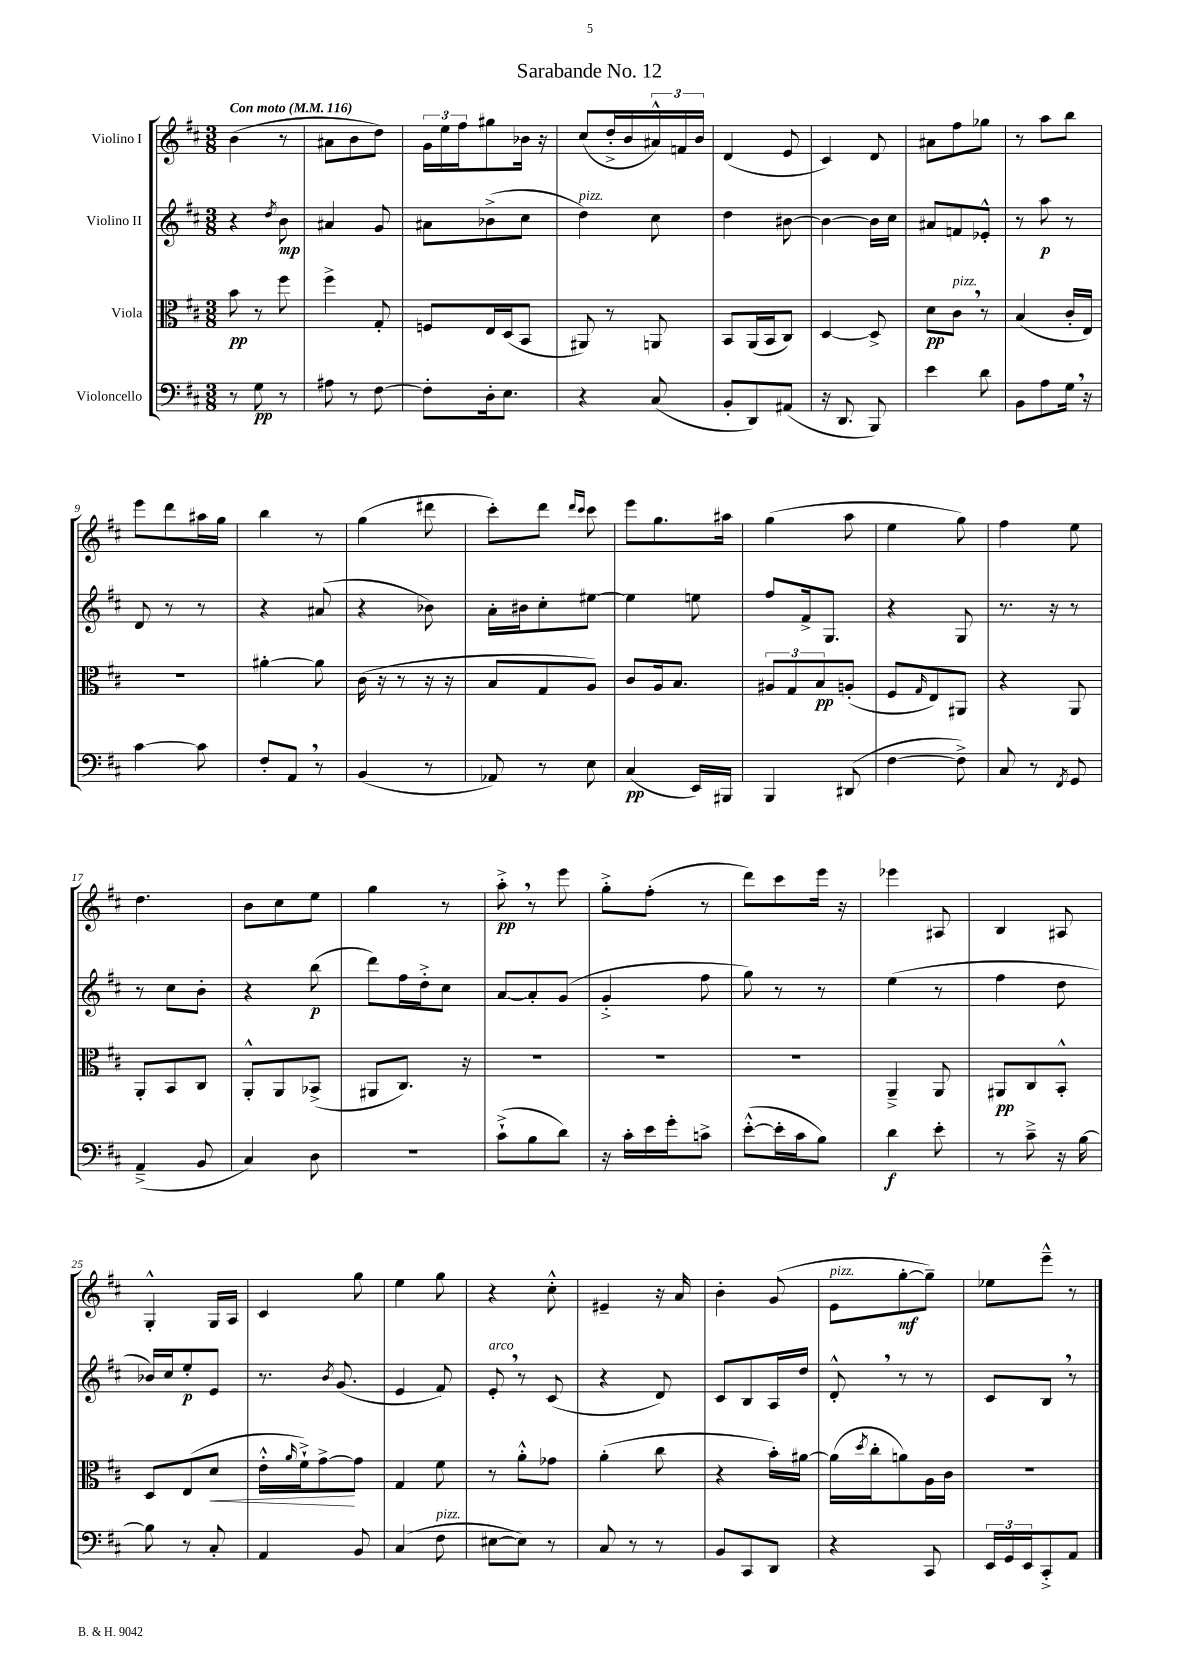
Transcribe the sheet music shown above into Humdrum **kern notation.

**kern	**dynam	**kern	**dynam	**kern	**dynam	**kern	**dynam
*part4	*part4	*part3	*part3	*part2	*part2	*part1	*part1
*staff4	*staff4	*staff3	*staff3	*staff2	*staff2	*staff1	*staff1
*I"Violoncello	*	*I"Viola	*	*I"Violino II	*	*I"Violino I	*
*clefF4	*	*clefC3	*	*clefG2	*	*clefG2	*
*k[f#c#]	*	*k[f#c#]	*	*k[f#c#]	*	*k[f#c#]	*
*M3/8	*	*M3/8	*	*M3/8	*	*M3/8	*
*MM116	*	*MM116	*	*MM116	*	*MM116	*
=1	=1	=1	=1	=1	=1	=1	=1
!	!	!	!	!	!	!LO:TX:a:B:t=Con moto	!
8r	.	8b\	pp	4r	.	(4b\	.
8G\	pp	8r	.	.	.	.	.
.	.	.	.	8qdd/	.	.	.
8r	.	8ff#\	.	8b\	mp	8r	.
=2	=2	=2	=2	=2	=2	=2	=2
8A#X\	.	4ff#^\	.	4a#X/	.	8a#X\L	.
8r	.	.	.	.	.	8b\	.
[8F#\	.	8G'/	.	8g/	.	8dd\J)	.
=3	=3	=3	=3	=3	=3	=3	=3
8F#'\L]	.	8Fn/L	.	8a#X\L	.	24g\LL	.
.	.	.	.	.	.	24ee\	.
.	.	.	.	.	.	24ff#\J	.
16D'\k	.	16E/L	.	(8b-X^\	.	8gg#X\	.
8.E\J	.	(16D/J	.	.	.	.	.
.	.	8BB/J	.	8cc#\J	.	16b-X\Jk	.
.	.	.	.	.	.	16r	.
=4	=4	=4	=4	=4	=4	=4	=4
!	!	!	!	!LO:TX:a:i:t=pizz.	!	!	!
4r	.	8AA#X/)	.	4dd\)	.	(8cc#/L	.
.	.	8r	.	.	.	16dd'^/L	.
.	.	.	.	.	.	16b/	.
(8C#/	.	8AAn/	.	8cc#\	.	24a#X^^/)	.
.	.	.	.	.	.	24fn/	.
.	.	.	.	.	.	24b/JJ	.
=5	=5	=5	=5	=5	=5	=5	=5
8BB'/L	.	8BB/L	.	4dd\	.	(4d/	.
8DD/)	.	(16AA/L	.	.	.	.	.
.	.	16BB/J	.	.	.	.	.
(8AA#X/J	.	8C#/J)	.	[8b#X\	.	8e/	.
=6	=6	=6	=6	=6	=6	=6	=6
16r	.	[4D/	.	4b#\_	.	4c#/)	.
8.DD/	.	.	.	.	.	.	.
8BBB/)	.	8D^/]	.	16b#\LL]	.	8d/	.
.	.	.	.	16cc#\JJ	.	.	.
=7	=7	=7	=7	=7	=7	=7	=7
4e\	.	8d\L	pp	8a#X/L	.	8a#X\L	.
!	!	!LO:TX:a:i:t=pizz.	!	!	!	!	!
.	.	8c#,\J	.	8fn/	.	8ff#\	.
8d\	.	8r	.	8e-X'^^/J	.	8gg-X\J	.
=8	=8	=8	=8	=8	=8	=8	=8
8BB\L	.	(4B/	.	8r	.	8r	.
8A\	.	.	.	8aa\	p	8aa\L	.
16G,\Jk	.	16c#'/LL	.	8r	.	8bb\J	.
16r	.	16E/JJ)	.	.	.	.	.
!!LO:LB:g=z
=9	=9	=9	=9	=9	=9	=9	=9
[4c#\	.	4.r	.	8d/	.	8eee\L	.
.	.	.	.	8r	.	8ddd\	.
8c#\]	.	.	.	8r	.	16aa#X\L	.
.	.	.	.	.	.	16gg\JJ	.
=10	=10	=10	=10	=10	=10	=10	=10
8F#'/L	.	[4a#X'\	.	4r	.	4bb\	.
8AA,/J	.	.	.	.	.	.	.
8r	.	8a#\]	.	(8a#X/	.	8r	.
=11	=11	=11	=11	=11	=11	=11	=11
(4BB/	.	(16c#\	.	4r	.	(4gg\	.
.	.	16r	.	.	.	.	.
.	.	8r	.	.	.	.	.
8r	.	16r	.	8b-X\)	.	8ddd#X\	.
.	.	16r	.	.	.	.	.
=12	=12	=12	=12	=12	=12	=12	=12
8AA-X/)	.	8B/L	.	16a'\LL	.	8ccc#'\L)	.
.	.	.	.	16b#X\J	.	.	.
8r	.	8G/	.	8cc#'\	.	8ddd\J	.
.	.	.	.	.	.	16qqddd/LL	.
.	.	.	.	.	.	16qqccc#/JJ	.
8E\	.	8A/J)	.	[8ee#X\J	.	8ccc#\	.
=13	=13	=13	=13	=13	=13	=13	=13
(4C#/	pp	8c#/L	.	4ee#\]	.	8eee\L	.
.	.	16A/k	.	.	.	8.gg\	.
.	.	8.B/J	.	.	.	.	.
16EE/LL)	.	.	.	8een\	.	.	.
16BBB#X/JJ	.	.	.	.	.	16aa#X\Jk	.
=14	=14	=14	=14	=14	=14	=14	=14
4BBB/	.	12A#X/L	.	8ff#/L	.	(4gg\	.
.	.	12G/	.	.	.	.	.
.	.	.	.	16f#^/k	.	.	.
.	.	12B/	pp	.	.	.	.
.	.	.	.	8.G/J	.	.	.
(8DD#X/	.	(8An'/J	.	.	.	8aa\	.
=15	=15	=15	=15	=15	=15	=15	=15
[4F#\	.	8F#/L	.	4r	.	4ee\	.
.	.	16qqG/	.	.	.	.	.
.	.	8E/)	.	.	.	.	.
8F#^\])	.	8AA#X/J	.	8G/	.	8gg\)	.
=16	=16	=16	=16	=16	=16	=16	=16
8C#/	.	4r	.	8.r	.	4ff#\	.
8r	.	.	.	.	.	.	.
.	.	.	.	16r	.	.	.
8qFF#/	.	.	.	.	.	.	.
8GG/	.	8AA/	.	8r	.	8ee\	.
!!LO:LB:g=z
=17	=17	=17	=17	=17	=17	=17	=17
(4AA~^/	.	8AA'/L	.	8r	.	4.dd\	.
.	.	8BB/	.	8cc#\L	.	.	.
8BB/	.	8C#/J	.	8b'\J	.	.	.
=18	=18	=18	=18	=18	=18	=18	=18
4C#/)	.	8AA'^^/L	.	4r	.	8b\L	.
.	.	8AA/	.	.	.	8cc#\	.
8D\	.	(8BB-X^/J	.	(8bb\	p	8ee\J	.
=19	=19	=19	=19	=19	=19	=19	=19
4.r	.	8AA#X/L	.	8ddd\L)	.	4gg\	.
.	.	8.C#/J)	.	16ff#\L	.	.	.
.	.	.	.	16dd'^\J	.	.	.
.	.	.	.	8cc#\J	.	8r	.
.	.	16r	.	.	.	.	.
=20	=20	=20	=20	=20	=20	=20	=20
(8c#`^\L	.	4.r	.	[8a/L	.	8aa'^,\	pp
8B\	.	.	.	8a'/]	.	8r	.
8d\J)	.	.	.	(8g/J	.	8eee\	.
=21	=21	=21	=21	=21	=21	=21	=21
16r	.	4.r	.	4g'^/	.	8gg'^\L	.
16c#'\LL	.	.	.	.	.	.	.
16e\	.	.	.	.	.	(8ff#'\J	.
16g'\J	.	.	.	.	.	.	.
8cn^\J	.	.	.	8ff#\	.	8r	.
=22	=22	=22	=22	=22	=22	=22	=22
([8e'^^\L	.	4.r	.	8gg\)	.	8ddd\L)	.
16e'\L]	.	.	.	8r	.	8ccc#\	.
16c#\J	.	.	.	.	.	.	.
8B\J)	.	.	.	8r	.	16eee\Jk	.
.	.	.	.	.	.	16r	.
=23	=23	=23	=23	=23	=23	=23	=23
4d\	f	4AA~^/	.	(4ee\	.	4eee-X\	.
8e'\	.	8AA/	.	8r	.	8A#X/	.
=24	=24	=24	=24	=24	=24	=24	=24
8r	.	8AA#X/L	pp	4ff#\	.	4B/	.
8c#~^\	.	8C#/	.	.	.	.	.
16r	.	8BB'^^/J	.	8dd\	.	8A#X/	.
[16B\	.	.	.	.	.	.	.
!!LO:LB:g=z
=25	=25	=25	=25	=25	=25	=25	=25
8B\]	.	8D/L	.	16b-X/LL)	.	4G'^^/	.
.	.	.	.	16cc#/J	.	.	.
8r	.	(8E/	.	8ee'/	p	.	.
!	!	!	!LO:HP:b	!	!	!	!
8C#'/	.	8d/J	<	8e/J	.	16G/LL	.
.	.	.	.	.	.	16A/JJ	.
=26	=26	=26	=26	=26	=26	=26	=26
4AA/	.	16e'^^\LL	.	8.r	.	4c#/	.
.	.	16qqa/	.	.	.	.	.
.	.	16f#`^\J)	.	.	.	.	.
.	.	[8g^\	.	.	.	.	.
.	.	.	.	8qb/	.	.	.
.	.	.	.	(8.g/	.	.	.
8BB/	.	8g\J]	[	.	.	8gg\	.
=27	=27	=27	=27	=27	=27	=27	=27
(4C#/	.	4G/	.	4e/	.	4ee\	.
!LO:TX:a:i:t=pizz.	!	!	!	!	!	!	!
8F#\	.	8f#\	.	8f#/)	.	8gg\	.
=28	=28	=28	=28	=28	=28	=28	=28
!	!	!	!	!LO:TX:a:i:t=arco	!	!	!
[8E#X\L	.	8r	.	8e',/	.	4r	.
8E#\J])	.	8a'^^\L	.	8r	.	.	.
8r	.	8g-X\J	.	(8c#/	.	8cc#'^^\	.
=29	=29	=29	=29	=29	=29	=29	=29
8C#/	.	(4a'\	.	4r	.	4e#X~/	.
8r	.	.	.	.	.	.	.
8r	.	8cc#\	.	8d/)	.	16r	.
.	.	.	.	.	.	16a/	.
=30	=30	=30	=30	=30	=30	=30	=30
8BB/L	.	4r	.	8c#/L	.	4b'\	.
8CC#/	.	.	.	8B/	.	.	.
8DD/J	.	16b'\LL)	.	16A/L	.	(8g/	.
.	.	[16a#X\JJ	.	16dd/JJ	.	.	.
=31	=31	=31	=31	=31	=31	=31	=31
!	!	!	!	!	!	!LO:TX:a:i:t=pizz.	!
4r	.	(16a#\LL]	.	8d'^^,/	.	8e\L	.
.	.	8qdd/	.	.	.	.	.
.	.	16cc#'\J	.	.	.	.	.
.	.	8an\)	.	8r	.	[8gg'\	mf
8CC#/	.	16A\L	.	8r	.	8gg~\J])	.
.	.	16c#\JJ	.	.	.	.	.
=32	=32	=32	=32	=32	=32	=32	=32
24EE/LL	.	4.r	.	8c#/L	.	8ee-X\L	.
24GG/	.	.	.	.	.	.	.
24EE/J	.	.	.	.	.	.	.
8CC#'^/	.	.	.	8B,/J	.	8eee~^^\J	.
8AA/J	.	.	.	8r	.	8r	.
==	==	==	==	==	==	==	==
*-	*-	*-	*-	*-	*-	*-	*-
